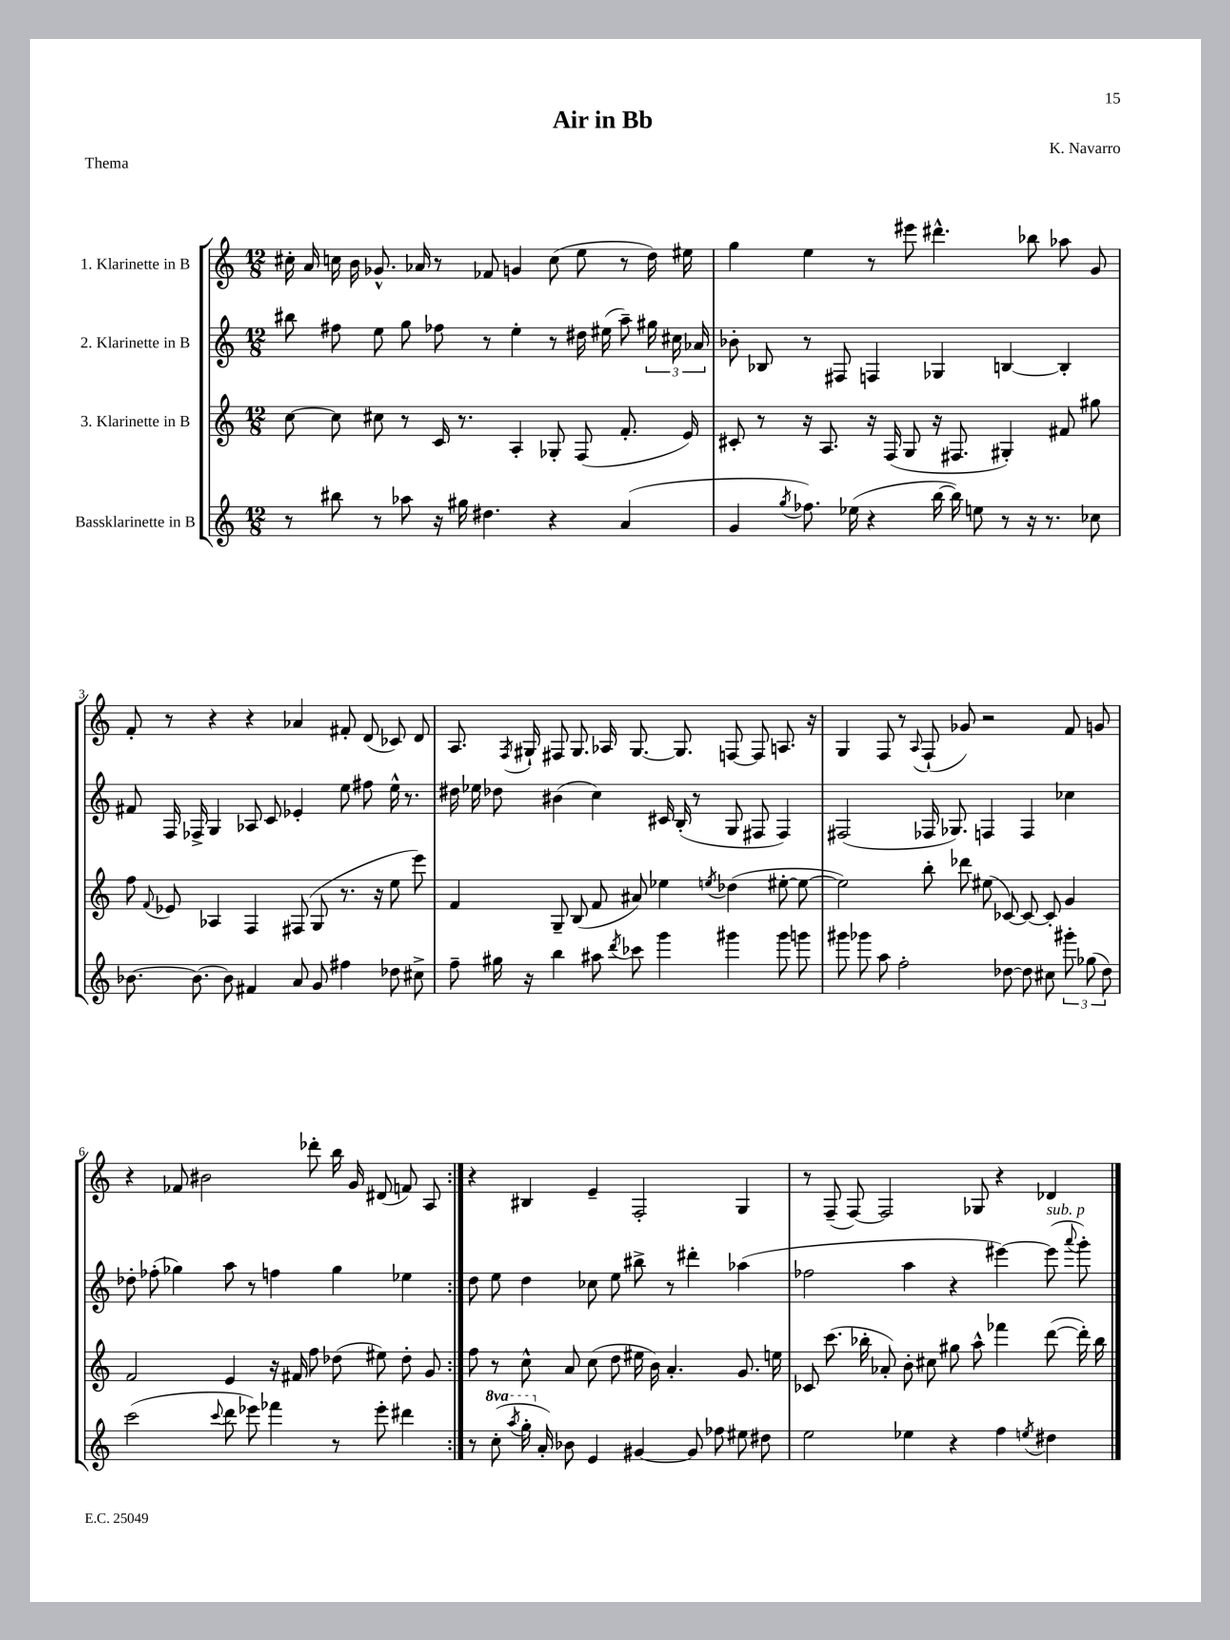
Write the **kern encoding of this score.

**kern	**kern	**kern	**kern
*staff4	*staff3	*staff2	*staff1
*clefG2	*clefG2	*clefG2	*clefG2
*k[]	*k[]	*k[]	*k[]
*M12/8	*M12/8	*M12/8	*M12/8
8r	[8cc\	8bb#\	16cc#'\
.	.	.	16a/
8bb#\	8cc\]	8ff#\	16cc\
.	.	.	16b\
8r	8cc#\	8ee\	8.g-^^/
8aa-\	8r	8gg\	.
.	.	.	16a-/
16r	16c/	8ff-\	8r
16gg#\	8.r	.	.
4.dd#\	.	8r	8f-/
.	4A'/	4ee'\	4g/
4r	8G-'/	8r	(8cc\
.	(8F/	16dd#\	8ee\
.	.	(16ee#\	.
(4a/	8.f'/	8aa~\)	8r
.	.	24gg#\	16dd\)
.	.	24cc#\	.
.	16e/)	.	16ee#\
.	.	24a-/	.
=	=	=	=
4g/	8c#'/	8b-'\	4gg\
.	8r	8B-/	.
8qgg/	.	.	.
8.ff-\)	16r	8r	4ee\
.	8.A/	.	.
.	.	8F#/	.
(16ee-\	.	.	.
4r	16r	4F/	8r
.	(16F/	.	.
.	8G/	.	8eee#\
[16bb\	16r	4G-/	4.ddd#^^\
16bb\])	8.F#/	.	.
8ee\	.	.	.
8r	4G#'/)	[4B/	.
16r	.	.	8bb-\
8.r	.	.	.
.	8f#/	4B'/]	8aa-\
8cc-\	8gg#\	.	8g/
=	=	=	=
[8.b-\	8ff\	8f#/	8f'/
.	8qqf/	.	.
.	8e-/	16F/	8r
8.b-\_	.	16F-^/	.
.	4A-/	4G/	4r
8b-\]	.	.	.
4f#/	4F/	8A-/	4r
.	.	8c/	.
8a/	(8F#/	4e-'/	4a-/
8g/	8G/	.	.
4ff#\	8.r	8ee\	8f#'/
.	.	8ff#\	(8d/
.	16r	.	.
8dd-\	8ee\	16ee^^\	8c-/)
.	.	8.r	.
8cc#^\	8eee\)	.	8d/
=	=	=	=
8ff~\	4f/	16dd#\	8.A/
.	.	16ee-\	.
16gg#\	.	8dd-\	.
.	.	.	8qF/
16r	.	.	16G#`/
4bb\	8G~/	(4b#\	8F#/
.	(8B/	.	8.G#/
8aa#\	8f/	4cc\)	.
.	.	.	16A-/
8qddd/	.	.	.
8ccc-\	8a#/)	.	[8.G#/
4ggg\	4ee-\	16c#/	.
.	.	(16B'/	8.G#/]
.	.	8r	.
.	8qee/	.	.
4ggg#\	(4dd-\	8G/	[8F/
.	.	8F#/	8F/]
8ggg#\	[8ee#'\	4F#/)	8.A/
8ggg\	8ee#\_	.	.
.	.	.	16r
=	=	=	=
8ggg#\	2ee#\])	(2F#/	4G/
8ggg-\	.	.	.
8aa\	.	.	8F/
2ff'\	.	.	8r
.	.	.	8qqA/
.	8bb'\	16F-/	(8F`/
.	.	8.G-/)	.
.	8ddd-\	.	8g-/)
.	(8ee#\	4F/	2r
[8dd-\	[8c-/)	.	.
8dd-\]	8c-/_	4F/	.
8cc#\	8c-'/]	.	.
12ggg#'\	4g/	4cc-\	8f/
(12gg-\	.	.	.
.	.	.	8g/
12dd-\)	.	.	.
=	=	=	=
(2ccc\	2f/	8dd-'\	4r
.	.	(8ff-'\	.
.	.	4gg-\)	8f-/
.	.	.	2b#\
8qqccc/	.	.	.
8ddd\	4e/	8aa\	.
8eee-\)	.	8r	.
4fff-\	16r	4ff\	.
.	16f#/	.	.
.	8ff\	.	8ddd-'\
8r	(8dd-\	4gg-\	16bb\
.	.	.	16g/
8eee-'\	8ee#\)	.	(8d#/
4ddd#\	8dd-'\	4ee-\	8f/)
.	8g/	.	8A/
=:|!	=:|!	=:|!	=:|!
8r	8ff\	8dd\	4r
(8ccc'\	8r	8ee\	.
8qaaa/	.	.	.
16ggg'\	8cc^^\	4dd\	4B#/
16a'/)	.	.	.
8b-\	8a/	.	.
4e/	(8cc\	8cc-\	4e~/
.	8dd\	8ee\	.
[4g#/	16ee#\	8bb#^\	2F'/
.	16b\)	.	.
.	4.a'/	8r	.
8g#/]	.	4ddd#'\	.
8ff-\	.	.	.
8ee#\	8.g/	(4aa-\	4G/
8dd#\	.	.	.
.	16ee\	.	.
=	=	=	=
2ee\	8c-/	2ff-\	8r
.	(8.ccc\	.	(8F~/
.	.	.	[8F/)
.	16bb-'\	.	.
.	8a-'/)	.	2F/]
4ee-\	8b'\	4aa\	.
.	8cc#\	.	.
4r	8gg#\	4r	.
.	8aa^^\	.	8G-/
4ff\	4fff-\	[4eee#\)	4r
8qee/	.	.	.
4dd#\	([8ddd\	(8eee#\]	4d-/
.	.	8qqaaa/	.
.	16ddd'\])	8ggg'\)	.
.	16bb-\	.	.
==	==	==	==
*-	*-	*-	*-
